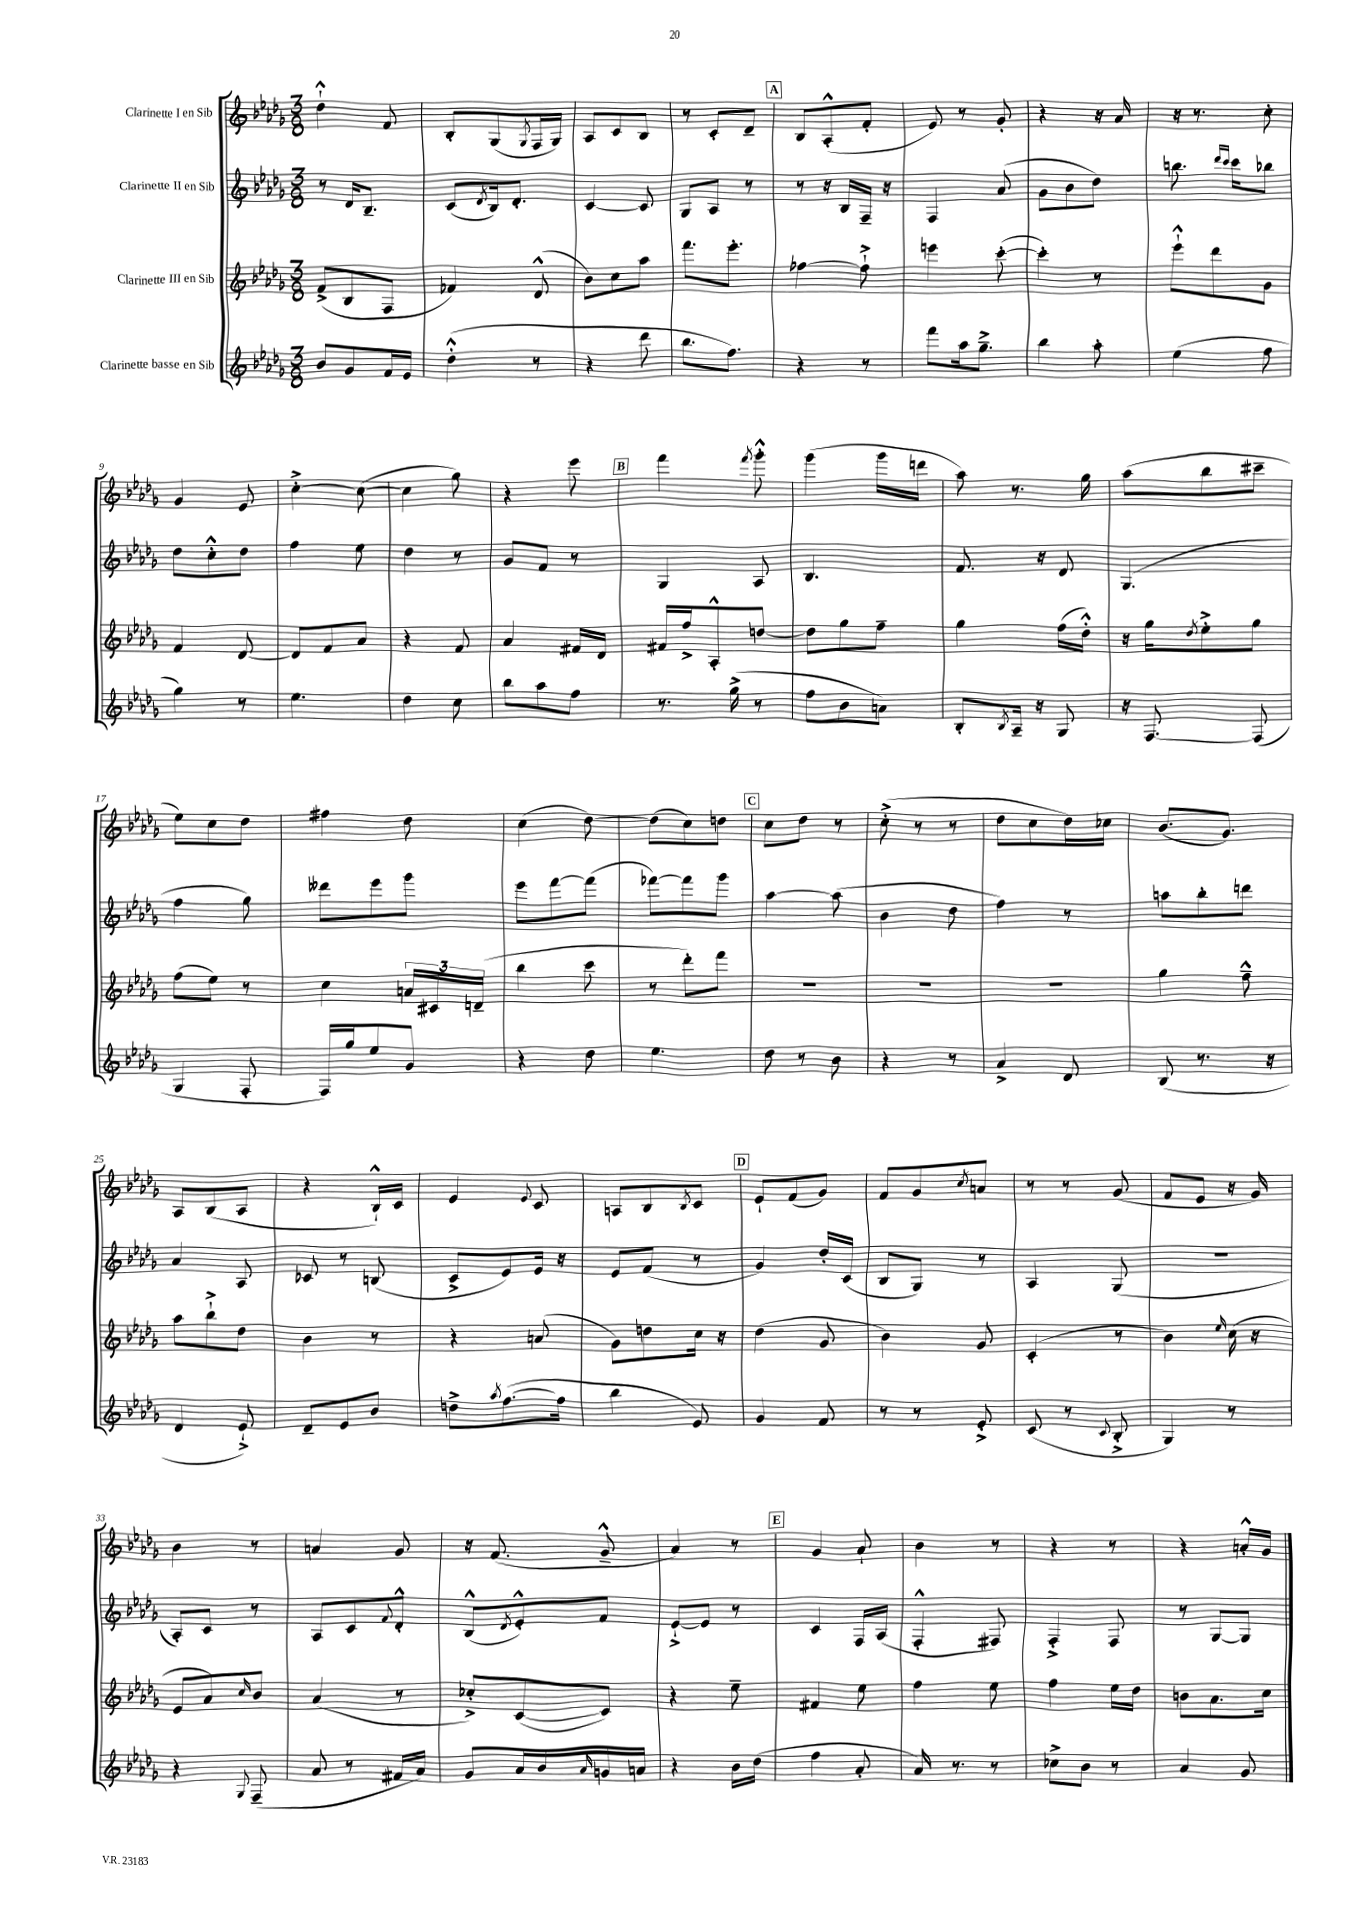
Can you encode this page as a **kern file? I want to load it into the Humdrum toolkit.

**kern	**kern	**kern	**kern
*staff4	*staff3	*staff2	*staff1
*clefG2	*clefG2	*clefG2	*clefG2
*k[b-e-a-d-g-]	*k[b-e-a-d-g-]	*k[b-e-a-d-g-]	*k[b-e-a-d-g-]
*M3/8	*M3/8	*M3/8	*M3/8
8b-/L	(8f^/L	8r	4dd-`^^\
8g-/	8B-/	16d-/LK	.
.	.	8.B-~/J	.
16f/L	8F/J	.	8f/
16e-/JJ	.	.	.
=	=	=	=
(4dd-'^^\	4f-/)	(8c/L	8B-'/L
.	.	8qd-/	.
.	.	16B-/k)	(8G-/
.	.	8.d-'/J	.
.	.	.	8qG-/
8r	(8d-^^/	.	16F/L
.	.	.	16G-/JJ)
=	=	=	=
4r	8b-\L)	[4c/	8A-/L
.	8cc\	.	8c/
8ddd-\	8aa-\J	8c/]	8B-/J
=	=	=	=
8.bb-\L	8.fff\L	8G-/L	8r
.	.	8A-/J	8c'/L
8.ff\J)	8.eee-'\J	.	.
.	.	8r	8d-~/J
=	=	=	=
4r	[4ff-\	8r	8B-/L
.	.	16r	(8A-'^^/
.	.	16B-/LL	.
8r	8ff-`^\]	16F~/JJ	8f'/J
.	.	16r	.
=	=	=	=
8fff\L	4eee\	4F/	8e-/)
16aa-\k	.	.	8r
8.gg-~^\J	.	.	.
.	([8ccc'\	(8a-/	8g-'/
=	=	=	=
4bb-\	4ccc'\])	8g-\L	4r
.	.	8b-\	.
8aa-'\	8r	8dd-\J)	16r
.	.	.	16a-/
=	=	=	=
(4ee-\	8eee-`^^\L	8.bb\	16r
.	.	.	8.r
.	8ddd-\	.	.
.	.	16qqddd-/LL	.
.	.	16qqccc/JJ	.
.	.	16ccc\LK	.
8ff\	8g-\J	8bb-\J	8cc'\
=	=	=	=
4gg-\)	4f/	8dd-\L	4g-/
.	.	8cc'^^\	.
8r	[8d-/	8dd-\J	8e-/
=	=	=	=
4.ee-\	8d-/]L	4ff\	[4cc'^\
.	8f/	.	.
.	8a-/J	8ee-\	(8cc\_
=	=	=	=
4dd-\	4r	4dd-\	4cc\]
8cc\	8f/	8r	8gg-\)
=	=	=	=
8bb-\L	4a-/	8g-/L	4r
8aa-\	.	8f/J	.
8ff\J	16f#/LL	8r	8eee-\
.	16d-/JJ	.	.
=	=	=	=
8.r	16f#/LL	4G-/	4fff\
.	16ff^/J	.	.
.	8A-'^^/	.	.
(16gg-^\	.	.	.
.	.	.	8qfff/
8r	[8dd/J	8A-/	8ggg-'^^\
=	=	=	=
8ff\L	8dd\]L	4.B-/	(4ggg-\
8b-\	8gg-\	.	.
8a\J)	8ff~\J	.	16ggg-\LL
.	.	.	16ddd\JJ
=	=	=	=
8B-'/L	4gg-\	8.f/	8aa-\)
8qB-/	.	.	.
16A-~/Jk	.	.	8.r
16r	.	16r	.
8G-/	(16ff\LL	8d-/	.
.	16dd-'^^\JJ)	.	16gg-\
=	=	=	=
16r	16r	(4.G-/	(8aa-\L
[8.F/	16gg-\LK	.	.
.	8qdd-/	.	.
.	8ee-'^\	.	8bb-\
(8F/]	8gg-\J	.	8ccc#~\J
=	=	=	=
4G-/	(8ff\L	4ff\	8ee-\L)
.	8ee-\J)	.	8cc\
8F'/	8r	8gg-\)	8dd-\J
=	=	=	=
16F/LL)	4cc\	8ddd--\L	4ff#\
16gg-/J	.	.	.
8ee-/	.	8eee-\	.
8g-/J	24a/LL	8ggg-\J	8dd-\
.	24c#/	.	.
.	(24d~/JJ	.	.
=	=	=	=
4r	4bb-\	8eee-\L	(4cc\
.	.	[8fff\	.
8dd-\	8ccc\	(8fff\]J	[8dd-\)
=	=	=	=
4.ee-\	8r	[8fff-\L)	(8dd-\]L
.	8ddd-'\L)	8fff-\]	8cc\)
.	8fff\J	8ggg-\J	8dd\J
=	=	=	=
8dd-\	4.r	[4aa-\	8cc\L
8r	.	.	8dd-\J
8b-\	.	(8aa-\]	8r
=	=	=	=
4r	4.r	4b-\	(8cc'^\
.	.	.	8r
8r	.	8dd-\	8r
=	=	=	=
4a-^/	4.r	4ff\)	8dd-\L
.	.	.	8cc\
8d-/	.	8r	16dd-\L)
.	.	.	16cc-\JJ
=	=	=	=
(8B-/	4gg-\	8aa\L	(8.b-/L
8.r	.	8bb-'\	.
.	.	.	8.g-/J)
.	8ff~^^\	8ddd\J	.
16r	.	.	.
=	=	=	=
4d-/	8aa-\L	4a-/	8A-/L
.	8bb-`^\	.	(8B-/
8e-`^/)	8dd-\J	8A-/	8A-/J
=	=	=	=
8d-~/L	4b-\	8c-/	4r
8e-/	.	8r	.
8b-/J	8r	(8B/	16B-`^^/LL)
.	.	.	16c/JJ
=	=	=	=
8dd^\L	4r	8c^/L	4e-/
8qaa-/	.	.	.
([8.ff\	.	8e-/)	.
.	.	.	8qqe-/
.	(8a/	16e-/Jk	8c/
16ff\]Jk	.	16r	.
=	=	=	=
4bb-\	8g-\L)	8e-/L	8A/L
.	8dd\	(8f/J	8B-/
.	.	.	8qB-/
8e-/)	16cc\Jk	8r	8c/J
.	16r	.	.
=	=	=	=
4g-/	(4dd-\	4g-/)	8e-`/L
.	.	.	(8f/
8f/	8g-/	16dd-'/LL	8g-/J)
.	.	(16c/JJ	.
=	=	=	=
8r	4b-\)	8B-/L	8f/L
8r	.	8G-/J)	8g-/
.	.	.	8qcc/
8e-'^/	8g-/	8r	8a/J
=	=	=	=
(8c/	(4c'/	4A-/	8r
8r	.	.	8r
8qqc/	.	.	.
8B-'^/	8r	(8G-/	(8g-/
=	=	=	=
4G-/)	4b-\)	4.r	8f/L
.	.	.	8e-/J
.	16qqee-/	.	.
8r	(16cc\	.	16r
.	16r	.	16g-/)
=	=	=	=
4r	8e-/L	8A-'/L)	4b-\
.	8a-/)	8c/J	.
8qqG-/	16qqcc/	.	.
(8F~/	8b-/J	8r	8r
=	=	=	=
8a-/	(4a-/	8A-/L	4a/
8r	.	8c/	.
.	.	8qqf/	.
16f#/LL	8r	8d-'^^/J	8g-/
16a-/JJ)	.	.	.
=	=	=	=
8g-/L	8cc-'^/L)	(8B-^^/L	16r
.	.	.	(8.f/
.	.	8qd-/	.
16a-/L	([8c/	8e-'^^/)	.
16b-/	.	.	.
16qqa-/	.	.	.
16g/	8c/]J)	8f/J	8g-~^^/
16a/JJ	.	.	.
=	=	=	=
4r	4r	[8e-`^/L	4a-/)
.	.	8e-/]J	.
16b-\LL	8ee-~\	8r	8r
(16dd-\JJ	.	.	.
=	=	=	=
4ff\	4f#/	4c/	4g-/
8a-'/	8ee-\	16F/LL	8a-`/
.	.	(16A-/JJ	.
=	=	=	=
16a-/)	4ff\	4F'^^/	4b-\
8.r	.	.	.
8r	8ee-\	8F#/)	8r
=	=	=	=
8cc-^\L	4ff\	4F'^/	4r
8b-\J	.	.	.
8r	16ee-\LL	8F/	8r
.	16dd-\JJ	.	.
=	=	=	=
4a-/	8b\L	8r	4r
.	8.a-\	[8G-/L	.
8g-/	.	8G-/]J	16a'^^/LL
.	16cc\Jk	.	16g-/JJ
==	==	==	==
*-	*-	*-	*-
